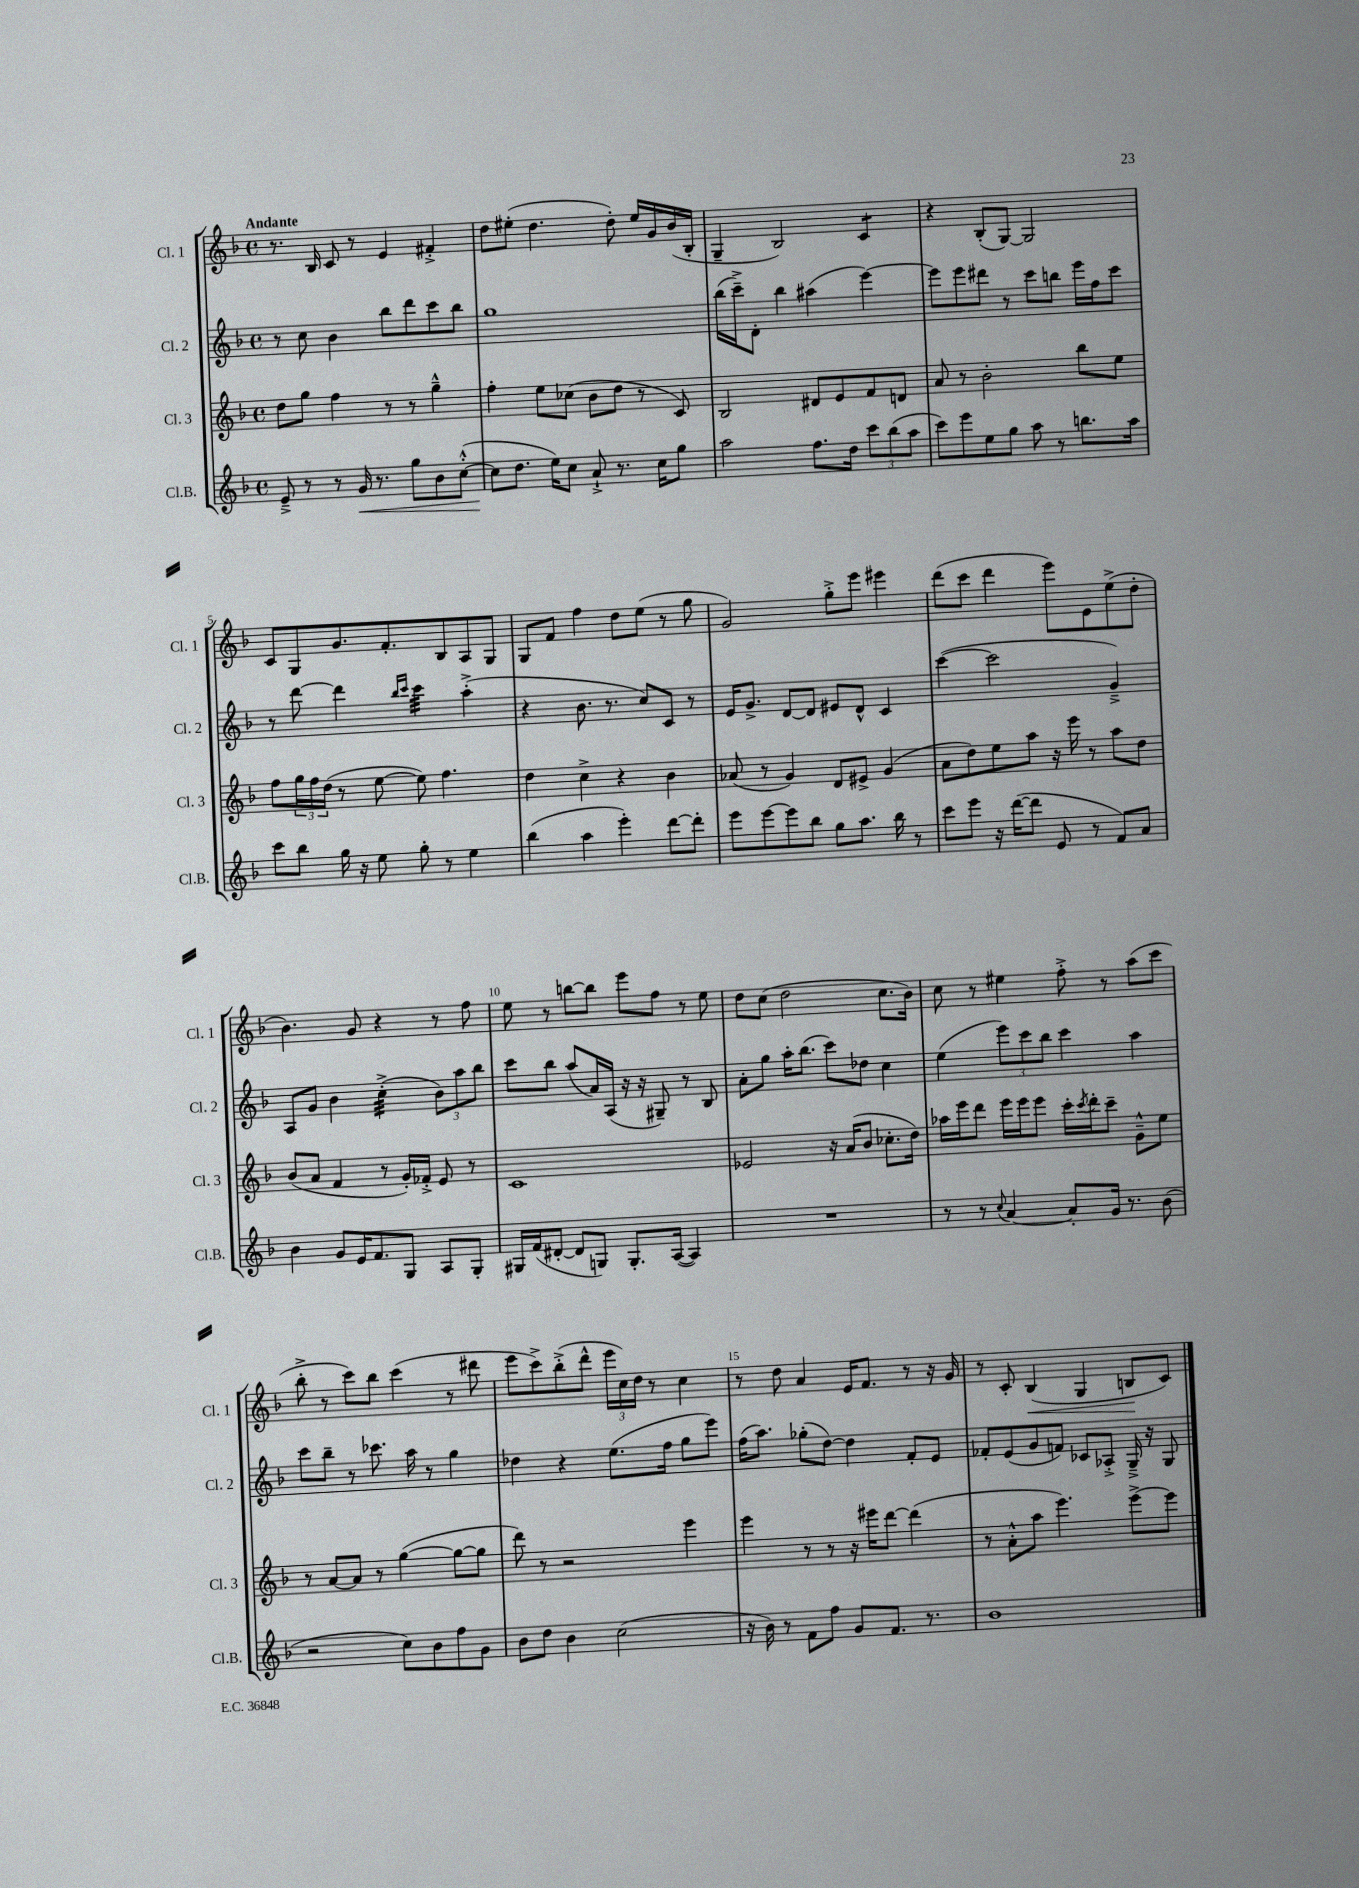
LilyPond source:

<<
\new StaffGroup <<
\new Staff = "s0" \with { instrumentName = "Cl. 1" shortInstrumentName = "Cl. 1" } {
    \clef treble \key f \major \defaultTimeSignature \time 4/4 \tempo "Andante"
    r8. bes16 c'8 r8 e'4 fis'4-.-> |
    d''8 eis''8-.( d''4. d''8-.) eis''16 g'16 bes'16( bes16-. |
    g4-- bes2) c'4:8 |
    r4 bes8-.( g8~) g2 |
    c'8 g8 g'8. f'8.-. bes8 a8 g8 |
    g8 f'8 f''4 d''8 e''8( r8 g''8 |
    g'2) g''8-.-> e'''8 eis'''4 |
    d'''8( c'''8 d'''4 e'''8) e'8 e''8->( d''8-. |
    bes'4.) g'8 r4 r8 f''8 |
    e''8 r8 b''8~ b''8 e'''8 f''8 r8 e''8 |
    d''8 c''8( d''2 c''8. bes'16) |
    c''8 r8 eis''4 f''8-.-> r8 a''8( c'''8 |
    bes''8-.-> r8 c'''8) bes''8 c'''4( r8 dis'''8 |
    e'''8 c'''8->) bes''8-.->( d'''8-^ \tuplet 3/2 { e'''16 c''16) d''16 } r8 c''4 |
    r8 d''8 a'4 e'16 f'8. r8 r16 g'16 |
    r8 c'8-. bes4\<( g4 b8\! c'8) \bar "|." |
}
\new Staff = "s1" \with { instrumentName = "Cl. 2" shortInstrumentName = "Cl. 2" } {
    \clef treble \key f \major \defaultTimeSignature \time 4/4
    r8 c''8 bes'4 bes''8 d'''8 c'''8 bes''8 |
    g''1 |
    bes''16( c'''16--->) d'8-. bes''4 ais''4( e'''4~) |
    e'''8 e'''8 dis'''8 r8 c'''8 b''8 e'''16 f''16 c'''8 |
    r8 d'''8~ d'''4 \grace { bes''16 c'''16 } c'''4:32 a''4-.->( |
    r4 bes'8. r8. c''8) c'8 r8 |
    e'16 g'8.-> d'8~ d'8 eis'8 d'8-^ c'4 |
    c'''4~( c'''2 g'4--->) |
    a8 g'8 bes'4 c''4:32-.->( \tuplet 3/2 { bes'8) a''8 bes''8 } |
    c'''8 bes''8 a''8( a'16) a16( r16 r16 gis8--) r8 bes8 |
    a'8-. g''8 a''16-. bes''8.( c'''8) des''8 c''4 |
    e''4( \tuplet 3/2 { e'''8) c'''8 bes''8 } c'''4 a''4 |
    c'''8 bes''8-- r8 ces'''8. a''16 r8 g''4 |
    des''4 r4 e''8.( f''16 g''8 e'''8) |
    f''16( a''8.) ges''8-.( d''8~) d''4 f'8-. e'8 |
    fes'8-. e'8( g'8 f'8) ces'8 aes8-.-> g16---> r16 g8 \bar "|." |
}
\new Staff = "s2" \with { instrumentName = "Cl. 3" shortInstrumentName = "Cl. 3" } {
    \clef treble \key f \major \defaultTimeSignature \time 4/4
    d''8 g''8 f''4 r8 r8 g''4---^ |
    f''4-. e''8 ces''8( bes'8 d''8 r8 c'8) |
    bes2 dis'8 e'8 f'8 d'8 |
    a'8 r8 bes'2-. bes''8 e''8 |
    f''8 \tuplet 3/2 { g''16 f''16 d''16( } r8 e''8~ e''8) f''4. |
    d''4 c''4-> r4 bes'4 |
    aes'8( r8 g'4) d'8 eis'8-> g'4( |
    a'8 d''8) e''8 a''8 r16 e'''16 r8 a''8 d''8 |
    bes'8( a'8 f'4 r8 g'16-.) fes'16-.-> e'8 r8 |
    c'1 |
    ees'2 r16 a'16( bes'8 ces''8.-. d''16) |
    aes''16 e'''16 d'''8 e'''16 e'''16 e'''8 c'''16-. \acciaccatura { c'''8 } d'''16-. c'''8-- g'8---^ e''8 |
    r8 a'8~ a'8 r8 g''4~( g''8~ g''8 |
    d'''8) r8 r2 e'''4 |
    e'''4 r8 r8 r16 eis'''16 d'''8~ d'''4( |
    r8 a'8-.-^ a''8 e'''4.) e'''8~-> e'''8 \bar "|." |
}
\new Staff = "s3" \with { instrumentName = "Cl.B." shortInstrumentName = "Cl.B." } {
    \clef treble \key f \major \defaultTimeSignature \time 4/4
    e'8---> r8 r8 g'16\< r8. g''8 bes'8 c''8~-.-^( |
    c''8\! d''8. e''16) c''8 a'8-!-> r8. c''16 g''8 |
    a''2 f''8. d''16 \tuplet 3/2 { c'''8 bes''8( a''8 } |
    c'''8) e'''8 e''8 g''8 a''8 r8 b''8. a''16 |
    c'''8 bes''8 g''16 r16 e''8 g''8-. r8 e''4 |
    bes''4( a''4 e'''4-.) d'''8~ d'''8-. |
    e'''8 e'''8~ e'''8 bes''8 g''8 a''8. bes''16 r8 |
    c'''8 e'''8 r16 d'''16~( d'''8 e'8 r8 f'8) a'8 |
    bes'4 g'8 e'16 f'8. g8 a8 g8-. |
    gis16 f'16( dis'8~-. dis'8 g8) g8.-. a16~( a4) |
    R1 |
    r8 r8 \appoggiatura { c''8 } a'4~ a'8-. g'16 r8. bes'8( |
    r2 c''8) bes'8 f''8 g'8 |
    bes'8 d''8 bes'4 c''2( |
    r16 bes'16) r8 f'8 f''8 g'8 f'8. r8. |
    bes'1 \bar "|." |
}
>>
>>
\layout { \context { \Score \override BarNumber.break-visibility = ##(#f #t #t) barNumberVisibility = #(every-nth-bar-number-visible 5) } }
